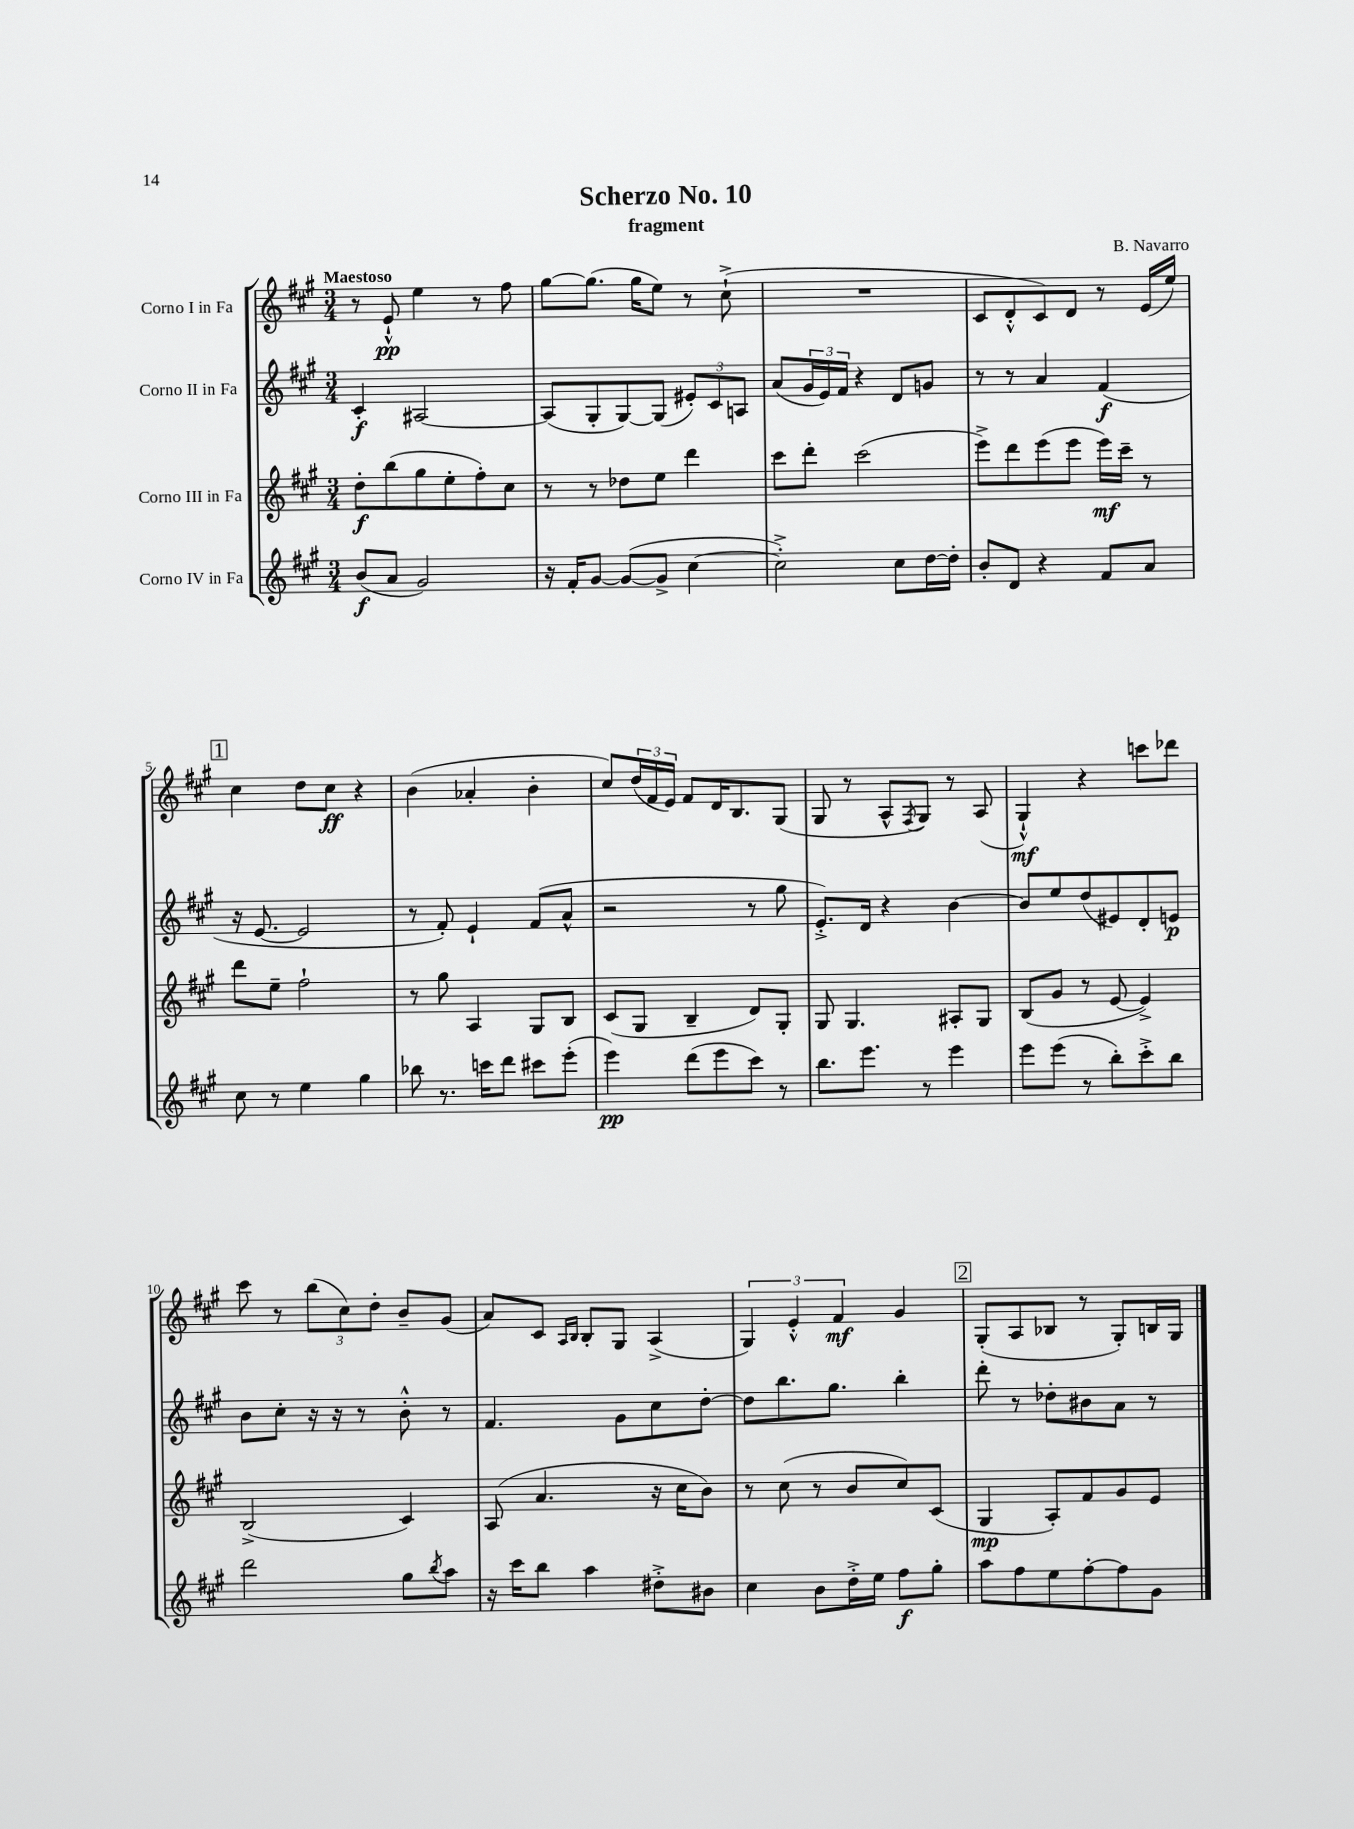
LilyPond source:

\header { title = "Scherzo No. 10" composer = "B. Navarro" subtitle = "fragment" }
<<
\new StaffGroup <<
\new Staff = "s0" \with { instrumentName = "Corno I in Fa" } {
    \clef treble \key a \major \numericTimeSignature \time 3/4 \tempo "Maestoso"
    r8 e'8-!-^\pp e''4 r8 fis''8 |
    gis''8~ gis''8.( gis''16 e''8) r8 cis''8-!->( |
    R2. |
    cis'8 d'8-.-^ cis'8) d'8 r8 e'16( e''16) |
    \mark \markup { \box "1" } cis''4 d''8 cis''8\ff r4 |
    b'4( aes'4-. b'4-. |
    cis''8) \tuplet 3/2 { d''16( fis'16 e'16) } fis'8 d'16 b8. gis8( |
    gis8 r8 a8-^ \acciaccatura { fis8 } gis8) r8 a8( |
    gis4-!-^\mf) r4 c'''8 des'''8 |
    cis'''8 r8 \tuplet 3/2 { b''8( cis''8) d''8-. } b'8-- gis'8( |
    a'8) cis'8 \grace { a16 b16 } b8-. gis8 a4->( |
    \tuplet 3/2 { gis4) e'4-.-^ fis'4\mf } gis'4 |
    \mark \markup { \box "2" } gis8-.( a8 bes8 r8 gis8-.) b16 gis16 \bar "|." |
}
\new Staff = "s1" \with { instrumentName = "Corno II in Fa" } {
    \clef treble \key a \major \numericTimeSignature \time 3/4
    cis'4-.\f ais2~ |
    ais8( gis8-. gis8~) gis8( \tuplet 3/2 { eis'8-.) cis'8 a8 } |
    a'8( \tuplet 3/2 { gis'16 e'16) fis'16 } r4 d'8 g'8 |
    r8 r8 a'4 fis'4\f( |
    \mark \markup { \box "1" } r16 e'8.~ e'2 |
    r8 fis'8-.) e'4-! fis'8( a'8-^ |
    r2 r8 gis''8 |
    e'8.-.->) d'16 r4 b'4~ |
    b'8 e''8 d''8( eis'8) d'8-. e'8\p |
    b'8 cis''8-. r16 r16 r8 b'8-.-^ r8 |
    fis'4. gis'8 cis''8 d''8~-. |
    d''8 b''8. gis''8. b''4-. |
    \mark \markup { \box "2" } d'''8-. r8 des''8-. bis'8 a'8 r8 \bar "|." |
}
\new Staff = "s2" \with { instrumentName = "Corno III in Fa" } {
    \clef treble \key a \major \numericTimeSignature \time 3/4
    d''8-.\f b''8( gis''8 e''8-. fis''8-.) cis''8 |
    r8 r8 des''8 e''8 d'''4 |
    cis'''8 d'''8-. cis'''2( |
    e'''8->) d'''8 e'''8( e'''8 e'''16\mf) cis'''16-- r8 |
    \mark \markup { \box "1" } d'''8 e''8-- fis''2-! |
    r8 gis''8 a4 gis8 b8 |
    cis'8( gis8 b4-- d'8) gis8-. |
    gis8 gis4. ais8-. gis8 |
    b8( gis'8 r8 e'8~ e'4->) |
    b2->( cis'4) |
    a8( a'4. r16 cis''16 b'8) |
    r8 cis''8( r8 b'8 cis''8) cis'8( |
    \mark \markup { \box "2" } gis4\mp a8-.) fis'8 gis'8 e'8 \bar "|." |
}
\new Staff = "s3" \with { instrumentName = "Corno IV in Fa" } {
    \clef treble \key a \major \numericTimeSignature \time 3/4
    b'8\f( a'8 gis'2) |
    r16 fis'16-. gis'8~ gis'8~( gis'8-> cis''4~ |
    cis''2-.->) cis''8 d''16~ d''16-. |
    b'8-. d'8 r4 fis'8 a'8 |
    \mark \markup { \box "1" } cis''8 r8 e''4 gis''4 |
    bes''8 r8. c'''16 d'''8 cis'''8 e'''8-.( |
    e'''4\pp) d'''8( e'''8 cis'''8) r8 |
    b''8. e'''8. r8 e'''4 |
    e'''8 e'''8( r8 b''8-.) cis'''8-.-> b''8 |
    d'''2 gis''8 \acciaccatura { b''8 } a''8 |
    r16 cis'''16 b''8 a''4 dis''8-.-> bis'8 |
    cis''4 b'8 d''16-.-> e''16 fis''8\f gis''8-. |
    \mark \markup { \box "2" } a''8 fis''8 e''8 fis''8~-. fis''8 gis'8 \bar "|." |
}
>>
>>
